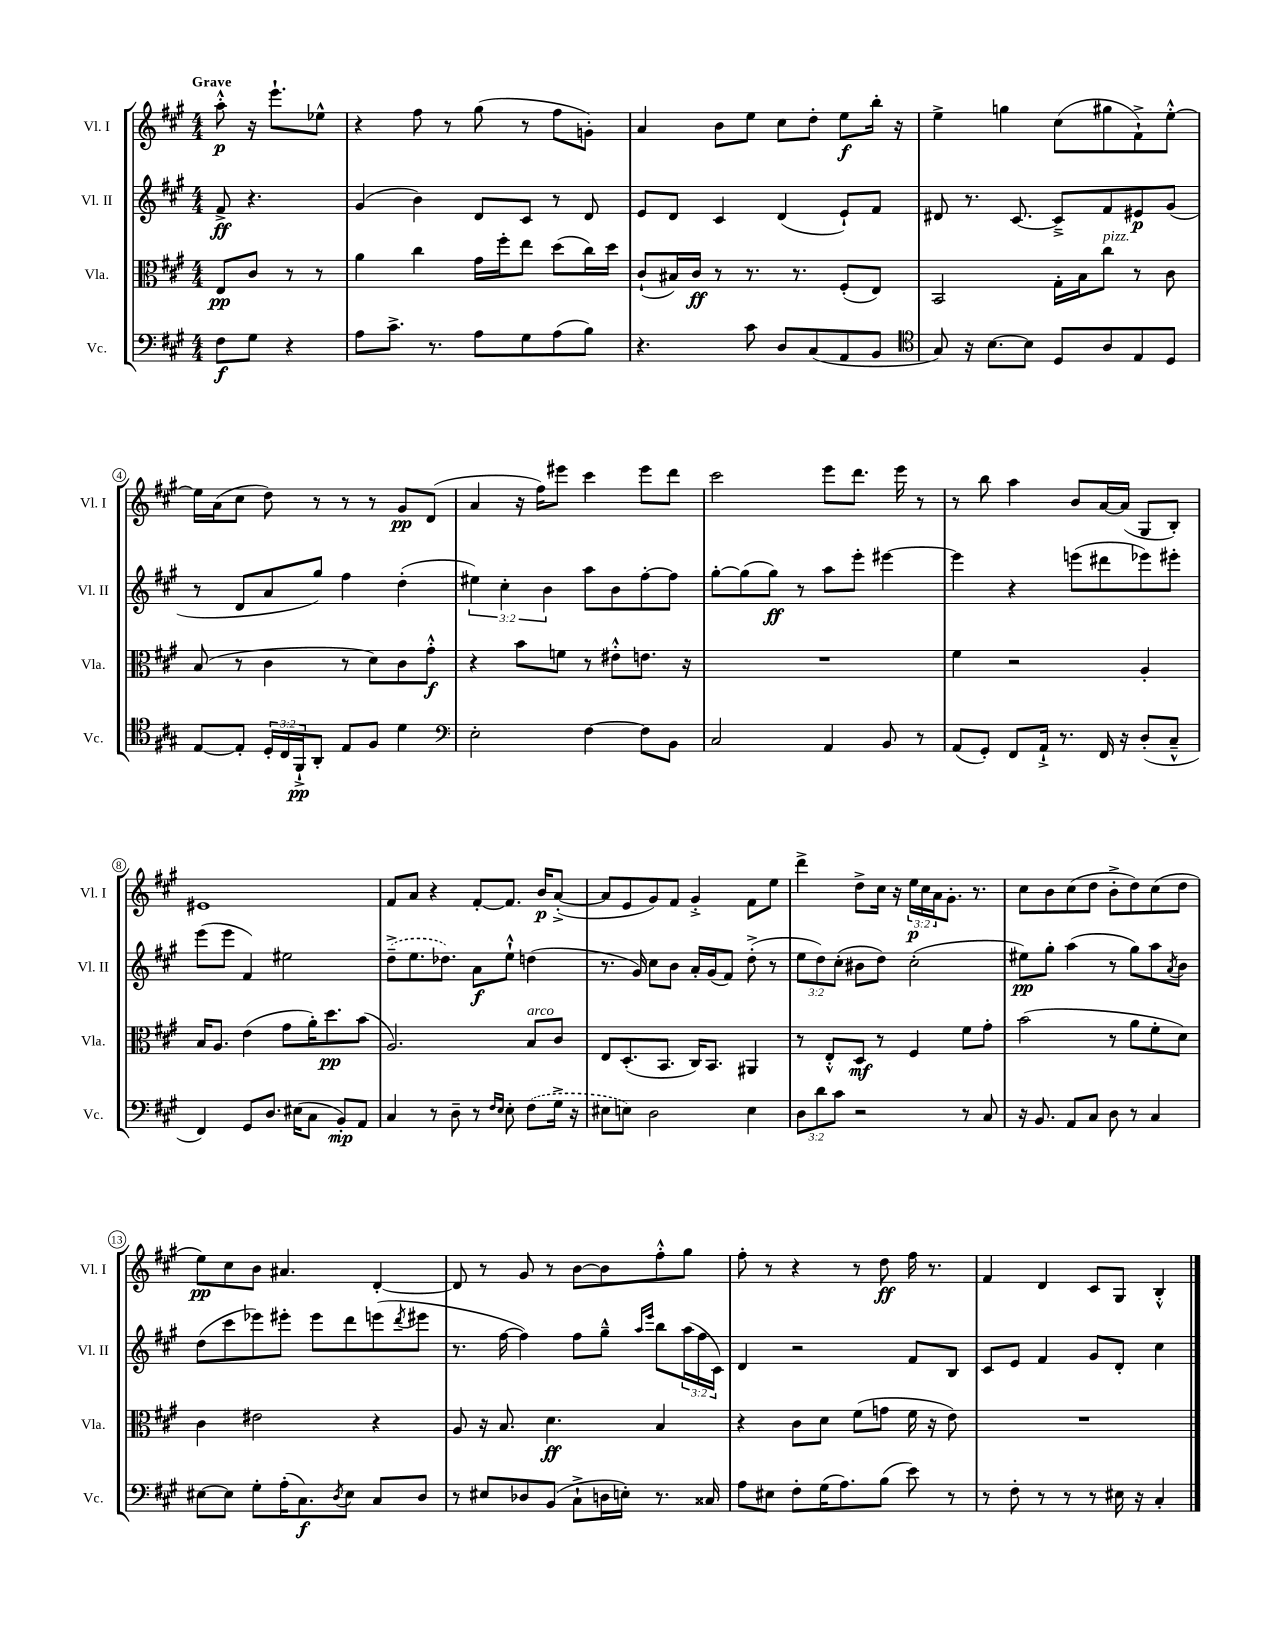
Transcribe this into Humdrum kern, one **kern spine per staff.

**kern	**dynam	**kern	**dynam	**kern	**dynam	**kern	**dynam
*part4	*part4	*part3	*part3	*part2	*part2	*part1	*part1
*staff4	*staff4	*staff3	*staff3	*staff2	*staff2	*staff1	*staff1
*I"Vc.	*	*I"Vla.	*	*I"Vl. II	*	*I"Vl. I	*
*I'Vc.	*	*I'Vla.	*	*I'Vl. II	*	*I'Vl. I	*
*clefF4	*	*clefC3	*	*clefG2	*	*clefG2	*
*k[f#c#g#]	*	*k[f#c#g#]	*	*k[f#c#g#]	*	*k[f#c#g#]	*
*M4/4	*	*M4/4	*	*M4/4	*	*M4/4	*
=	=	=	=	=	=	=	=
!	!	!	!	!	!	!LO:TX:a:B:t=Grave	!
8F#\L	f	8E/L	pp	8f#^/	ff	8aa'^^\	p
8G#\J	.	8c#/J	.	4.r	.	16r	.
.	.	.	.	.	.	8.eee`\L	.
4r	.	8r	.	.	.	.	.
.	.	8r	.	.	.	8ee-X^^\J	.
=1	=1	=1	=1	=1	=1	=1	=1
8A\L	.	4a\	.	(4g#/	.	4r	.
8.c#^\J	.	.	.	.	.	.	.
.	.	4cc#\	.	4b\)	.	8ff#\	.
8.r	.	.	.	.	.	.	.
.	.	.	.	.	.	8r	.
8A\L	.	16g#\LL	.	8d/L	.	(8gg#\	.
.	.	16ff#'\J	.	.	.	.	.
8G#\	.	8ee\J	.	8c#/J	.	8r	.
(8A\	.	(8dd\L	.	8r	.	8ff#\L	.
8B\J)	.	16cc#\L)	.	8d/	.	8gn'\J)	.
.	.	16dd\JJ	.	.	.	.	.
=2	=2	=2	=2	=2	=2	=2	=2
4.r	.	(8c#`/L	.	8e/L	.	4a/	.
.	.	16B#X/L)	.	8d/J	.	.	.
.	.	16c#/JJ	ff	.	.	.	.
.	.	8r	.	4c#/	.	8b\L	.
8c#\	.	8.r	.	.	.	8ee\J	.
8D/L	.	.	.	(4d/	.	8cc#\L	.
.	.	8.r	.	.	.	.	.
(8C#/	.	.	.	.	.	8dd'\J	.
8AA/	.	(8F#'/L	.	8e`/L)	.	8ee\L	f
8BB/J	.	8E/J)	.	8f#/J	.	16bb'\Jk	.
.	.	.	.	.	.	16r	.
=3	=3	=3	=3	=3	=3	=3	=3
*clefC4	*	*	*	*	*	*	*
8G#/)	.	2BB/	.	8d#X/	.	4ee^\	.
16r	.	.	.	8.r	.	.	.
[8.B\L	.	.	.	.	.	.	.
.	.	.	.	.	.	4ggn\	.
.	.	.	.	[8.c#/	.	.	.
8B\J]	.	.	.	.	.	.	.
8D/L	.	16G#'\LL	.	8c#~^/L]	.	(8cc#\L	.
.	.	16B\J	.	.	.	.	.
!	!	!LO:TX:a:i:t=pizz.	!	!	!	!	!
8A/	.	8cc#\J	.	8f#/	.	8gg#X\	.
8E/	.	8r	.	8e#X/	p	8f#`^\)	.
8D/J	.	8c#\	.	(8g#/J	.	[8ee'^^\J	.
!!LO:LB:g=z
=4	=4	=4	=4	=4	=4	=4	=4
[8E/L	.	(8B/	.	8r	.	16ee\LL]	.
.	.	.	.	.	.	(16a\J	.
8E'/J]	.	8r	.	8d/L	.	8cc#\J	.
24D'/LL	.	4c#\	.	8a/	.	8dd\)	.
24C#/	.	.	.	.	.	.	.
24FF#`^/J	pp	.	.	.	.	.	.
8AA'/J	.	.	.	8gg#/J)	.	8r	.
8E/L	.	8r	.	4ff#\	.	8r	.
8F#/J	.	8d\L)	.	.	.	8r	.
4d\	.	8c#\	.	(4dd'\	.	8g#/L	pp
.	.	8g#'^^\J	f	.	.	(8d/J	.
=5	=5	=5	=5	=5	=5	=5	=5
*clefF4	*	*	*	*	*	*	*
2E'\	.	4r	.	6ee#X\)	.	4a/	.
.	.	.	.	6cc#'\	.	.	.
.	.	8b\L	.	.	.	16r	.
.	.	.	.	.	.	16ff#\KL)	.
.	.	.	.	6b\	.	.	.
.	.	8fn\J	.	.	.	8eee#X\J	.
[4F#\	.	8r	.	8aa\L	.	4ccc#\	.
.	.	8e#X'^^\L	.	8b\	.	.	.
8F#\L]	.	8.en\J	.	[8ff#'\	.	8eee#\L	.
8BB\J	.	.	.	8ff#\J]	.	8ddd\J	.
.	.	16r	.	.	.	.	.
=6	=6	=6	=6	=6	=6	=6	=6
2C#/	.	1r	.	[8gg#'\L	.	2ccc#\	.
.	.	.	.	(8gg#\]	.	.	.
.	.	.	.	8gg#\J)	ff	.	.
.	.	.	.	8r	.	.	.
4AA/	.	.	.	8aa\L	.	8eee\L	.
.	.	.	.	8eee'\J	.	8.ddd\J	.
8BB/	.	.	.	[4eee#X\	.	.	.
.	.	.	.	.	.	16eee\	.
8r	.	.	.	.	.	8r	.
=7	=7	=7	=7	=7	=7	=7	=7
(8AA/L	.	4f#\	.	4eee#\]	.	8r	.
8GG#'/J)	.	.	.	.	.	8bb\	.
8FF#/L	.	2r	.	4r	.	4aa\	.
16AA`^/Jk	.	.	.	.	.	.	.
8.r	.	.	.	.	.	.	.
.	.	.	.	(8eeen\L	.	8b/L	.
16FF#/	.	.	.	8ddd#X\	.	[16a/L	.
16r	.	.	.	.	.	(16a/JJ]	.
(8D'/L	.	4A'/	.	8eee-X\)	.	8G#/L	.
8C#~^^/J	.	.	.	8eee#X'\J	.	8B'/J)	.
!!LO:LB:g=z
=8	=8	=8	=8	=8	=8	=8	=8
4FF#/)	.	16B/KL	.	(8eee\L	.	1e#X	.
.	.	8.A/J	.	.	.	.	.
.	.	.	.	8eee\J	.	.	.
8GG#/L	.	(4e\	.	4f#/)	.	.	.
8.D/J	.	.	.	.	.	.	.
.	.	8g#\L	.	2ee#X\	.	.	.
(16E#X\KL	.	.	.	.	.	.	.
8C#\J	.	16a'\K)	.	.	.	.	.
.	.	8.dd\	pp	.	.	.	.
8BB'/L)	mp	.	.	.	.	.	.
8AA/J	.	(8b\J	.	.	.	.	.
=9	=9	=9	=9	=9	=9	=9	=9
4C#/	.	2.A/)	.	(8dd~^\L	.	8f#/L	.
.	.	.	.	8.ee\	.	8a/J	.
8r	.	.	.	.	.	4r	.
.	.	.	.	8.dd-X\J)	.	.	.
8D~\	.	.	.	.	.	.	.
8r	.	.	.	8a\L	f	[8f#'/L	.
16qqF#/LL	.	.	.	.	.	.	.
16qqE/JJ	.	.	.	.	.	.	.
8E'\	.	.	.	8ee`^^\J	.	8.f#/J]	.
!	!	!LO:TX:a:i:t=arco	!	!	!	!	!
(8F#\L	.	8B/L	.	(4ddn\	.	.	.
.	.	.	.	.	.	16b/KL	p
16G#^\Jk	.	8c#/J	.	.	.	([8a'^/J	.
16r	.	.	.	.	.	.	.
=10	=10	=10	=10	=10	=10	=10	=10
8E#X\L	.	8E/L	.	8.r	.	8a/L]	.
8En\J)	.	(8.D'/	.	.	.	8e/	.
.	.	.	.	16g#/)	.	.	.
2D\	.	.	.	8cc#\L	.	8g#/)	.
.	.	8.BB/J	.	.	.	.	.
.	.	.	.	8b\J	.	8f#/J	.
.	.	16C#/KL)	.	16a'/LL	.	4g#'^/	.
.	.	8.BB/J	.	(16g#/J	.	.	.
.	.	.	.	8f#/J)	.	.	.
4E\	.	4AA#X/	.	(8dd'^\	.	8f#\L	.
.	.	.	.	8r	.	8ee\J	.
=11	=11	=11	=11	=11	=11	=11	=11
12D\L	.	8r	.	12ee\L	.	4ddd^\	.
12d\	.	.	.	12dd\)	.	.	.
.	.	8E'^^/L	.	.	.	.	.
12c#\J	.	.	.	(12cc#'\J	.	.	.
2r	.	8D/J	mf	8b#X\L	.	8dd^\L	.
.	.	8r	.	8dd\J)	.	16cc#\Jk	.
.	.	.	.	.	.	16r	.
.	.	4F#/	.	(2cc#'\	.	24ee\LL	p
.	.	.	.	.	.	24cc#\	.
.	.	.	.	.	.	24a\J	.
.	.	.	.	.	.	8.g#'\J	.
8r	.	8f#\L	.	.	.	.	.
.	.	.	.	.	.	8.r	.
8C#/	.	8g#'\J	.	.	.	.	.
=12	=12	=12	=12	=12	=12	=12	=12
16r	.	(2b\	.	8ee#X\L)	pp	8cc#\L	.
8.BB/	.	.	.	.	.	.	.
.	.	.	.	8gg#'\J	.	8b\	.
8AA/L	.	.	.	(4aa\	.	(8cc#\	.
8C#/J	.	.	.	.	.	8dd\J	.
8D\	.	8r	.	8r	.	8b'^\L	.
8r	.	8a\L	.	8gg#\L)	.	8dd\)	.
4C#/	.	8f#'\	.	8aa\	.	(8cc#\	.
.	.	.	.	8qa/	.	.	.
.	.	8d\J)	.	8b\J	.	8dd\J	.
!!LO:LB:g=z
=13	=13	=13	=13	=13	=13	=13	=13
[8E#X\L	.	4c#\	.	(8dd\L	.	8ee\L)	pp
8E#\J]	.	.	.	8ccc#\	.	8cc#\	.
8G#'\L	.	2e#X\	.	8eee-X\)	.	8b\J	.
(16A'\K	.	.	.	8eee#X'\J	.	4.a#X/	.
8.C#\)	f	.	.	.	.	.	.
.	.	.	.	8eee#\L	.	.	.
8qD/	.	.	.	.	.	.	.
8E#\J	.	.	.	8ddd\	.	.	.
8C#/L	.	4r	.	(8eeen\	.	[4d'/	.
.	.	.	.	8qddd/	.	.	.
8D/J	.	.	.	8eee#X\J	.	.	.
=14	=14	=14	=14	=14	=14	=14	=14
8r	.	8A/	.	8.r	.	8d/]	.
8E#X/L	.	16r	.	.	.	8r	.
.	.	8.B/	.	[16ff#\	.	.	.
8D-X/	.	.	.	4ff#\])	.	8g#/	.
(8BB/J	.	4.d\	ff	.	.	8r	.
8C#`^\L	.	.	.	8ff#\L	.	[8b\L	.
16Dn\L	.	.	.	8gg#~^^\J	.	8b\]	.
16En'\JJ)	.	.	.	.	.	.	.
.	.	.	.	16qqaa/LL	.	.	.
.	.	.	.	16qqeee/JJ	.	.	.
8.r	.	4B/	.	8bb\L	.	8ff#'^^\	.
.	.	.	.	(24aa\L	.	8gg#\J	.
.	.	.	.	24ff#\	.	.	.
16C##X/	.	.	.	.	.	.	.
.	.	.	.	24c#\JJ)	.	.	.
=15	=15	=15	=15	=15	=15	=15	=15
8A\L	.	4r	.	4d/	.	8ff#'\	.
8E#X\J	.	.	.	.	.	8r	.
8F#'\L	.	8c#\L	.	2r	.	4r	.
(16G#\K	.	8d\J	.	.	.	.	.
8.A\)	.	.	.	.	.	.	.
.	.	(8f#\L	.	.	.	8r	.
(8B\J	.	8gn\J	.	.	.	8dd\	ff
8e\)	.	16f#\	.	8f#/L	.	16ff#\	.
.	.	16r	.	.	.	8.r	.
8r	.	8e\)	.	8B/J	.	.	.
=16	=16	=16	=16	=16	=16	=16	=16
8r	.	1r	.	8c#/L	.	4f#/	.
8F#'\	.	.	.	8e/J	.	.	.
8r	.	.	.	4f#/	.	4d/	.
8r	.	.	.	.	.	.	.
8r	.	.	.	8g#/L	.	8c#/L	.
16E#X\	.	.	.	8d'/J	.	8G#/J	.
16r	.	.	.	.	.	.	.
4C#'/	.	.	.	4cc#\	.	4B'^^/	.
==	==	==	==	==	==	==	==
*-	*-	*-	*-	*-	*-	*-	*-
